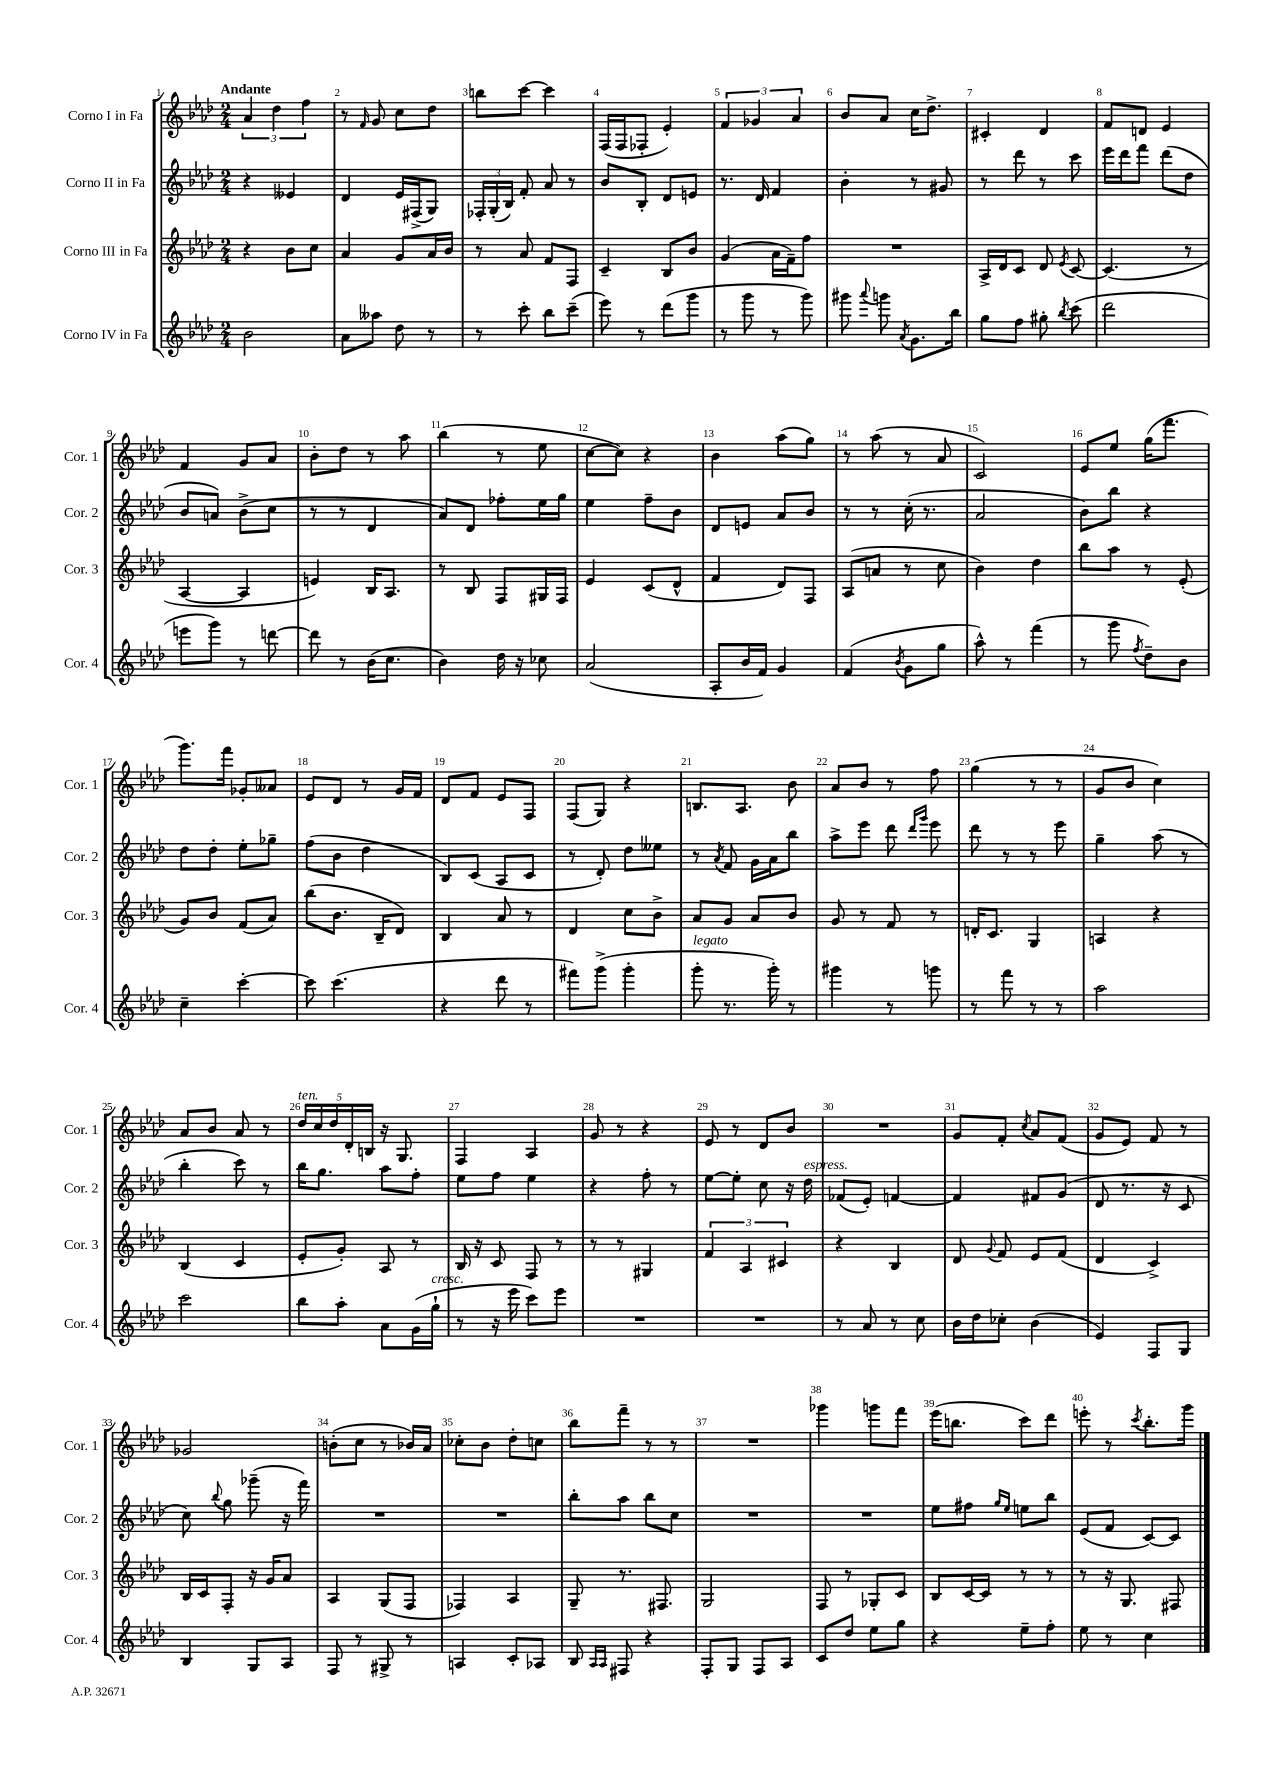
<<
\new StaffGroup <<
\new Staff = "s0" \with { instrumentName = "Corno I in Fa" shortInstrumentName = "Cor. 1" } {
    \clef treble \key aes \major \numericTimeSignature \time 2/4 \tempo "Andante"
    \autoBeamOff \tuplet 3/2 { aes'4 des''4 f''4 } |
    r8 \grace { f'16 } g'8 c''8[ des''8] |
    b''8[ c'''8]~ c'''4 |
    f16[( f16 fes8]-. ees'4-.) |
    \tuplet 3/2 { f'4 ges'4 aes'4 } |
    bes'8[ aes'8] c''16[ des''8.]-> |
    cis'4-. des'4 |
    f'8[ d'8] ees'4 |
    f'4 g'8[ aes'8] |
    bes'8[-. des''8] r8 aes''8 |
    bes''4( r8 ees''8 |
    c''8[~ c''8]) r4 |
    bes'4 aes''8[( g''8]) |
    r8 aes''8( r8 aes'8 |
    c'2) |
    ees'8[ ees''8] g''16[( f'''8.] |
    g'''8.[) f'''16] ges'8[-. aeses'8] |
    ees'8[ des'8] r8 g'16[ f'16] |
    des'8[ f'8] ees'8[ f8] |
    f8[( g8]) r4 |
    b8.[ aes8.] bes'8 |
    aes'8[ bes'8] r8 f''8 |
    g''4( r8 r8 |
    g'8[ bes'8] c''4) |
    aes'8[ bes'8] aes'8 r8 |
    \tuplet 5/4 { des''16[^\markup { \italic "ten." } c''16 des''16 des'16-. b16] } r16 g8. |
    f4 aes4 |
    g'8 r8 r4 |
    ees'8 r8 des'8[ bes'8] |
    R2 |
    g'8[ f'8]-. \acciaccatura { c''8 } aes'8[ f'8]( |
    g'8[ ees'8]) f'8 r8 |
    ges'2 |
    b'8[-.( c''8] r8 bes'16[) aes'16] |
    ces''8[-. bes'8] des''8[-. c''8] |
    bes''8[ f'''8]-- r8 r8 |
    R2 |
    ges'''4 g'''8[ f'''8] |
    ees'''16[( b''8.] c'''8[) des'''8] |
    e'''8-. r8 \acciaccatura { c'''8 } bes''8.[-. g'''16] \bar "|." |
}
\new Staff = "s1" \with { instrumentName = "Corno II in Fa" shortInstrumentName = "Cor. 2" } {
    \clef treble \key aes \major \numericTimeSignature \time 2/4
    \autoBeamOff r4 eeses'4 |
    des'4 ees'16[ fis16->( g8]) |
    \tuplet 3/2 { fes16[-. g16-.( bes16]) } f'8-. aes'8 r8 |
    bes'8[ bes8]-. des'8[ e'8] |
    r8. des'16 f'4 |
    bes'4-. r8 gis'8 |
    r8 des'''8 r8 c'''8 |
    ees'''16[ des'''16 f'''8] des'''8[( des''8] |
    bes'8[ a'8]) bes'8[->( c''8] |
    r8 r8 des'4 |
    aes'8[) des'8] fes''8[-. ees''16 g''16] |
    ees''4 f''8[-- bes'8] |
    des'8[ e'8] aes'8[ bes'8] |
    r8 r8 c''16-.( r8. |
    aes'2 |
    bes'8[) bes''8] r4 |
    des''8[ des''8]-. ees''8[-. ges''8]-- |
    f''8[( bes'8] des''4 |
    bes8[) c'8]( aes8[ c'8] |
    r8 des'8-.) des''8[ eeses''8] |
    r8 \acciaccatura { aes'8 } f'8 g'16[ aes'16 bes''8] |
    aes''8[-> ees'''8] des'''8 \grace { des'''16[ g'''16] } ees'''8 |
    des'''8 r8 r8 ees'''8 |
    g''4-- aes''8( r8 |
    bes''4-. c'''8) r8 |
    bes''16[ g''8.] aes''8[ f''8]-. |
    ees''8[ f''8] ees''4 |
    r4 f''8-. r8 |
    ees''8[~ ees''8]-. c''8 r16 des''16^\markup { \italic "espress." } |
    fes'8[( ees'8]-.) f'4~ |
    f'4 fis'8[ g'8]( |
    des'8 r8. r16 c'8 |
    c''8) \appoggiatura { bes''8 } g''8 ges'''8--( r16 f'''16) |
    R2 |
    R2 |
    bes''8[-. aes''8] bes''8[ c''8] |
    R2 |
    R2 |
    ees''8[ fis''8] \grace { g''16[ ees''16] } e''8[ bes''8] |
    ees'8[( f'8] c'8[~) c'8] \bar "|." |
}
\new Staff = "s2" \with { instrumentName = "Corno III in Fa" shortInstrumentName = "Cor. 3" } {
    \clef treble \key aes \major \numericTimeSignature \time 2/4
    \autoBeamOff r4 bes'8[ c''8] |
    aes'4 g'8[ aes'16 bes'16] |
    r8 aes'8 f'8[ f8] |
    c'4-- bes8[ bes'8] |
    g'4( aes'16[ f'16--) f''8] |
    R2 |
    aes16[-> des'16 c'8] des'8 \acciaccatura { ees'8 } c'8~ |
    c'4.( r8 |
    aes4~ aes4 |
    e'4) bes16[ aes8.] |
    r8 bes8 f8[ gis16 f16] |
    ees'4 c'8[( des'8]-^ |
    f'4 des'8[) f8] |
    aes8[( a'8] r8 c''8 |
    bes'4) des''4 |
    bes''8[ aes''8] r8 ees'8-.( |
    g'8[) bes'8] f'8[( aes'8]) |
    bes''8[( bes'8.] bes16[-- des'8]) |
    bes4 aes'8 r8 |
    des'4 c''8[ bes'8]-> |
    aes'8[ g'8] aes'8[ bes'8] |
    g'8 r8 f'8 r8 |
    d'16[-. c'8.] g4 |
    a4 r4 |
    bes4( c'4 |
    ees'8[-. g'8]-.) aes8 r8 |
    bes16 r16 c'8 f8 r8 |
    r8 r8 gis4 |
    \tuplet 3/2 { f'4 aes4 cis'4 } |
    r4 bes4 |
    des'8 \appoggiatura { g'8 } f'8 ees'8[ f'8]( |
    des'4 c'4->) |
    bes16[ c'16 f8]-. r16 g'16[ aes'8] |
    aes4 g8[( f8] |
    fes4) aes4 |
    g8-- r8. fis8. |
    g2 |
    f8 r8 ges8[-. c'8] |
    bes8[ c'16~ c'16] r8 r8 |
    r8 r16 g8. fis8 \bar "|." |
}
\new Staff = "s3" \with { instrumentName = "Corno IV in Fa" shortInstrumentName = "Cor. 4" } {
    \clef treble \key aes \major \numericTimeSignature \time 2/4
    \autoBeamOff bes'2 |
    aes'8[ aeses''8] des''8 r8 |
    r8 c'''8-. bes''8[ c'''8]--( |
    ees'''8) r8 des'''8[( g'''8] |
    r8 g'''8 r8 g'''8) |
    gis'''8 \appoggiatura { aes'''8 } g'''8 \acciaccatura { aes'8 } g'8.[ bes''16] |
    g''8[ f''8] gis''8-. \acciaccatura { bes''8 } c'''8( |
    des'''2 |
    e'''8[ g'''8]) r8 d'''8~ |
    d'''8 r8 bes'16[( c''8.] |
    bes'4) des''16 r16 ces''8 |
    aes'2( |
    aes8[-. bes'16 f'16]) g'4 |
    f'4( \acciaccatura { bes'8 } g'8[ g''8] |
    aes''8-^) r8 f'''4( |
    r8 g'''8 \acciaccatura { f''8 } des''8[--) bes'8] |
    c''4-- c'''4~-. |
    c'''8 c'''4.( |
    r4 des'''8 r8 |
    fis'''8[) g'''8]->( g'''4-. |
    g'''8-.^\markup { \italic "legato" } r8. g'''16-.) r8 |
    gis'''4 r8 g'''8 |
    r8 f'''8 r8 r8 |
    aes''2 |
    c'''2 |
    bes''8[ aes''8]-. aes'8[ g'16( g''16]-!^\markup { \italic "cresc." } |
    r8 r16 ees'''16 c'''8[) ees'''8] |
    R2 |
    R2 |
    r8 aes'8 r8 c''8 |
    bes'16[ des''16 ces''8]-. bes'4( |
    ees'4) f8[ g8] |
    bes4 g8[ aes8] |
    f8 r8 gis8-> r8 |
    a4 c'8[-. aes8] |
    bes8 \grace { aes16[ aes16] } fis8 r4 |
    f8[-. g8] f8[ aes8] |
    c'8[ des''8] ees''8[ g''8] |
    r4 ees''8[-- f''8]-. |
    ees''8 r8 c''4 \bar "|." |
}
>>
>>
\layout { \context { \Score \override BarNumber.break-visibility = ##(#f #t #t) barNumberVisibility = #all-bar-numbers-visible } }
